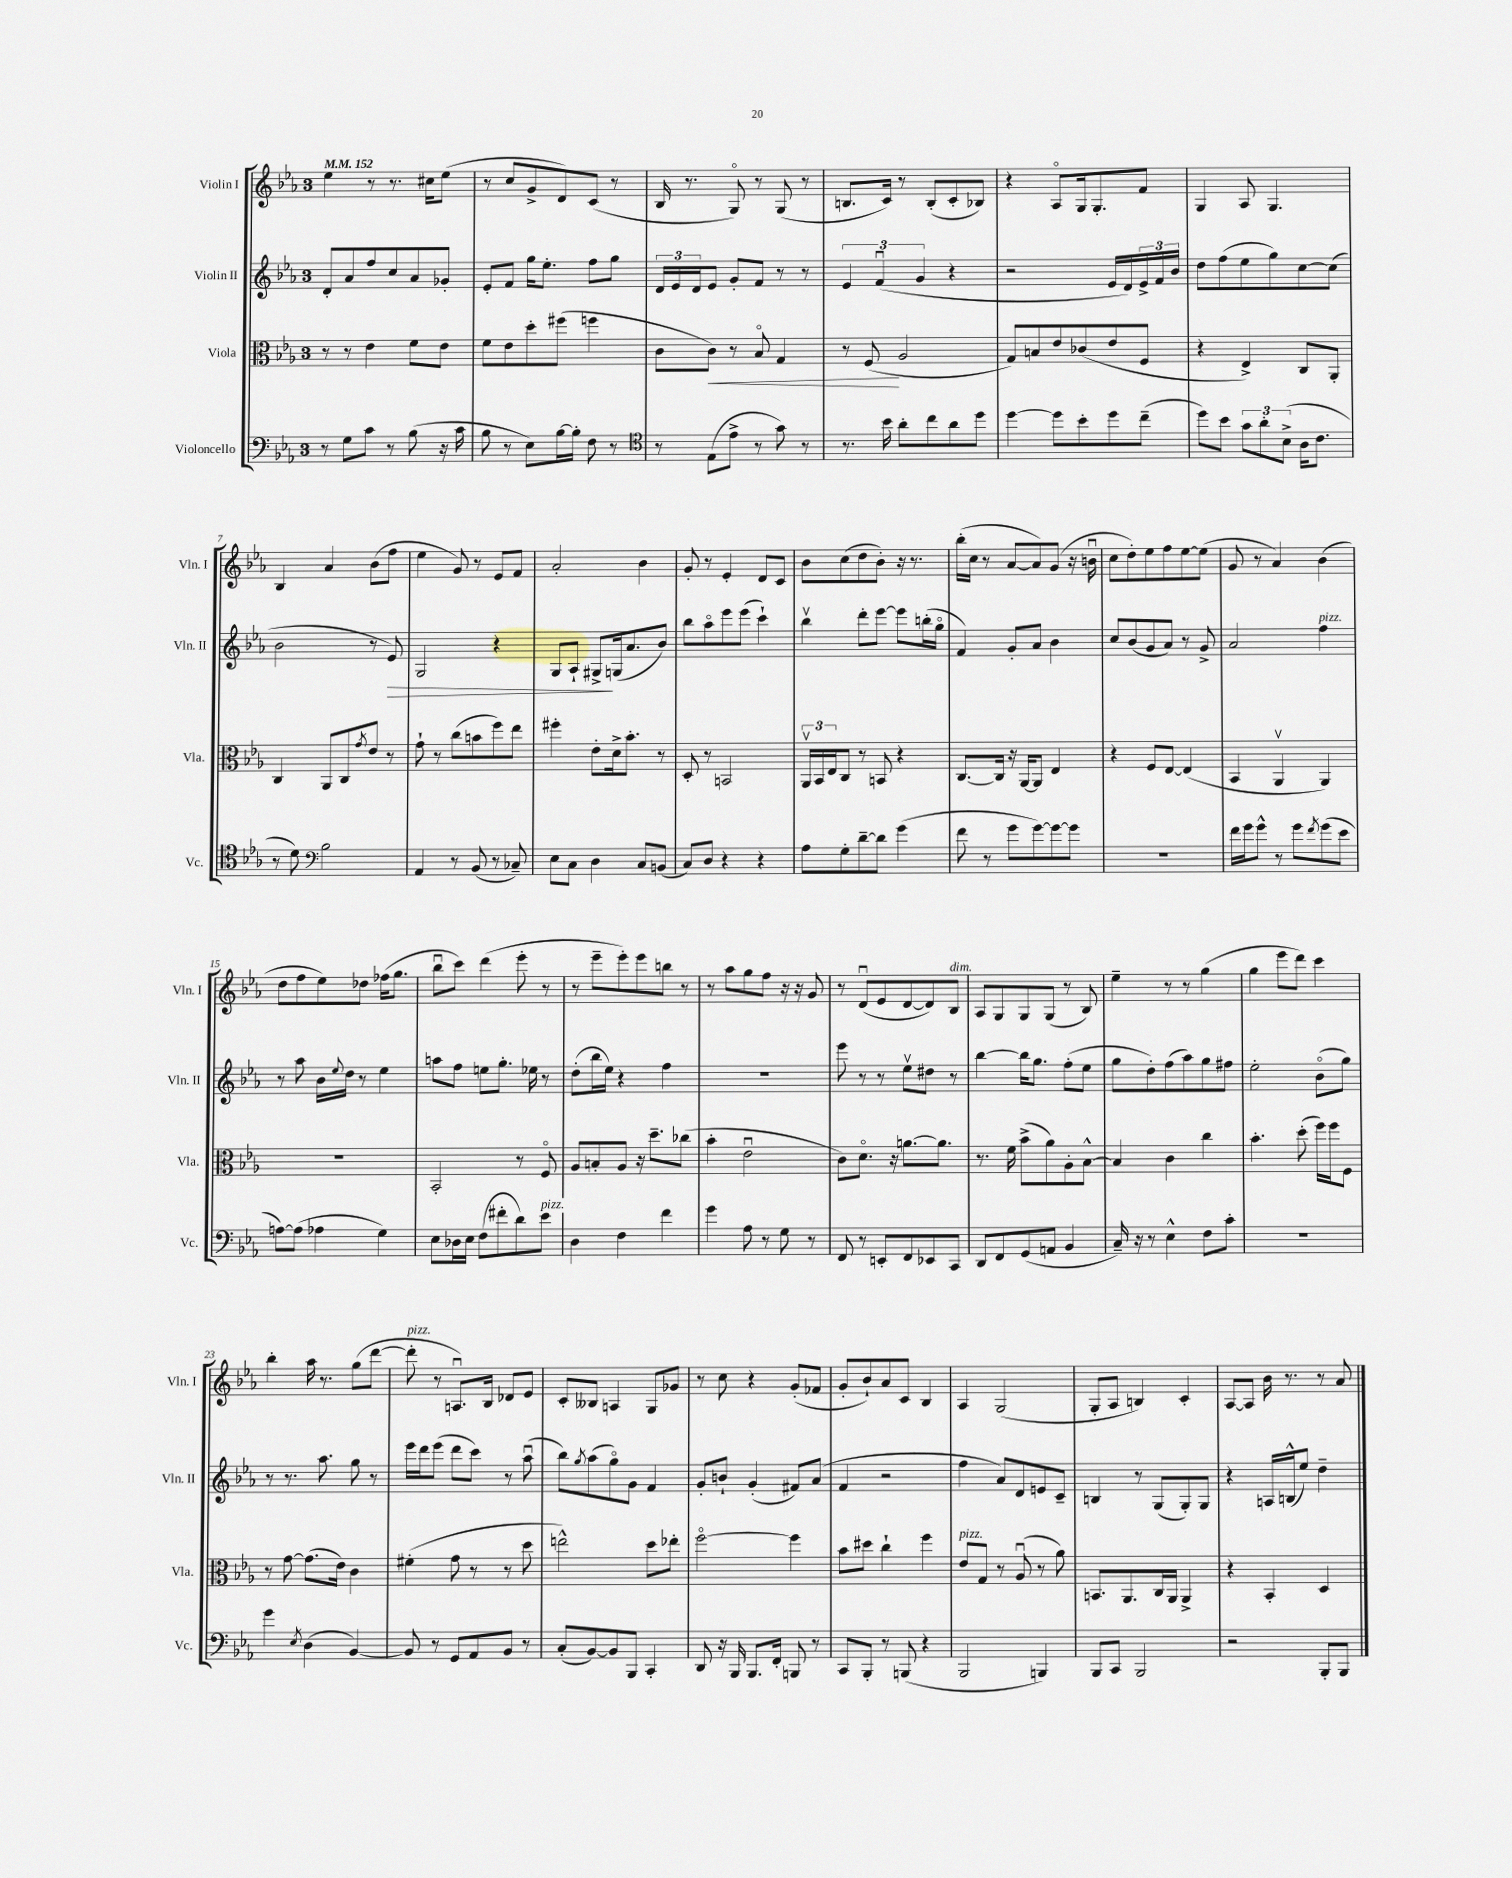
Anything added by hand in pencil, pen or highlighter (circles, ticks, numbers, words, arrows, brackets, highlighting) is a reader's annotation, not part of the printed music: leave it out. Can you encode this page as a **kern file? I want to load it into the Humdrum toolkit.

**kern	**kern	**kern	**kern
*staff4	*staff3	*staff2	*staff1
*clefF4	*clefC3	*clefG2	*clefG2
*k[b-e-a-]	*k[b-e-a-]	*k[b-e-a-]	*k[b-e-a-]
*M3/4	*M3/4	*M3/4	*M3/4
*MM152	*MM152	*MM152	*MM152
8r	8r	8d'	4ee-
8G	8r	8a-	.
8c	4e-	8ff	8r
8r	.	8cc	8.r
(8B-	8f	8a-	.
.	.	.	16cc#
16r	8e-	8g-'	(8ee-
16c	.	.	.
=	=	=	=
8B-	8f	8e-'	8r
8r	8e-	8f	8cc
8E-)	8dd'	16gg	8g^
.	.	8.ee-'	.
[16B-	(8ff#	.	8d)
16B-']	.	.	.
8F	4ff	8ff	(8c
8r	.	8gg	8r
=	=	=	=
*clefC4	*	*	*
8r	8c	24d	16B-
.	.	24e-	.
.	.	.	8.r
.	.	24d	.
(8E-	8c)	8e-	.
8e-^	8r	8g'	8Go)
8r	8B-o	8f	8r
8g)	4G	8r	(8G
8r	.	8r	8r
=	=	=	=
8.r	8r	6e-	8.B
.	(8F	.	.
.	.	(6fu	.
16b-	.	.	16c)
8a-'	2A-	.	8r
.	.	6g	.
8cc	.	.	(8B'
8a-	.	4r	8c'
8dd	.	.	8B-)
=	=	=	=
[4dd	8G)	2r	4r
.	8B	.	.
8dd]	8e-	.	8A-o
8b-'	(8c-	.	16G
.	.	.	8.G'
8dd	8e-	16e-	.
.	.	16d)	.
(8cc~	8F	24e-^	8f
.	.	24f	.
.	.	24b-	.
=	=	=	=
8dd)	4r	8dd	4G
8b-	.	(8ff	.
12g	4E-^)	8ee-	8A-
12a-'	.	.	.
.	.	8gg)	4.G
(12B-^	.	.	.
16A-	8C	[8cc	.
8.c	.	.	.
.	8AA-'	(8cc]	.
=	=	=	=
8r	4C	2b-	4B-
8d)	.	.	.
*clefF4	*	*	*
2B-	8AA-	.	4a-
.	8C	.	.
.	8qg	.	.
.	8e-	8r	(8b-
.	8r	8e-)	8ff
=	=	=	=
4AA-	8g`	2G	4ee-
.	8r	.	.
8r	(8cc	.	8g)
(8BB-	8b	.	8r
8r	8ff)	4r	8e-
8C-~)	8ee-	.	8f
=	=	=	=
8E-	4ff#'	8G	2a-'
8C	.	8A-`	.
4D	8e-'	8G#^	.
.	16d^	(16G	.
.	8.b-'	8.a-	.
8C	.	.	4b-
(8BB	8r	8b-)	.
=	=	=	=
8C)	8D'	8bb-	8g'
8D	8r	8aa-o	8r
4r	2BB	8eee-	4e-'
.	.	(8eee-	.
4r	.	4ccc`)	8d
.	.	.	8c
=	=	=	=
8A-	24AA-v	4bb-v	8b-
.	24BB-	.	.
.	24E-	.	.
8G'	8C	.	(8cc
[8d~	8r	8ddd'	8dd
8d]	8BB	[8eee-	8b-')
(4g	4r	8eee-]	16r
.	.	.	8.r
.	.	(16bb'	.
.	.	16ggo	.
=	=	=	=
8f	[8.C	4f)	(16bb-'
.	.	.	16cc
8r	.	.	8r
.	16C]	.	.
8g	16r	8g'	[8a-
.	[16AA-	.	.
[8g)	8AA-]	8a-	8a-])
8g_	4E-	4b-	(8g
8g]	.	.	16r
.	.	.	16bu
=	=	=	=
2.r	4r	8cc	8cc
.	.	(8b-	8dd')
.	8F	8g	8ee-
.	[8E-	8a-)	8ff
.	(4E-]	8r	[8ee-
.	.	8g^	(8ee-]
=	=	=	=
16f	4BB-	2a-	8g
16g	.	.	.
8g^^	.	.	8r
8r	4AA-v	.	4a-)
8g	.	.	.
8qf	.	.	.
(8g	4AA-)	4ff	(4b-
8e-	.	.	.
=	=	=	=
[8A)	2.r	8r	8dd
(8A]	.	8aa-	8ff
4A-	.	16b-	8ee-)
.	.	8qqee-	.
.	.	16dd	.
.	.	8r	8dd-
4G)	.	4ee-	(16ff-
.	.	.	8.gg
=	=	=	=
8E-	2BB-'	8aa	8bb-u
16D-	.	8ff	8ccc)
16E-	.	.	.
(8F	.	8ee	(4ddd
8f#'	.	8.gg'	.
8d)	8r	.	8eee-'
.	.	16ee-	.
8e-	8Fo	8r	8r
=	=	=	=
4D	8A-	(8dd'	8r
.	8B'	16bb-	8eee-~
.	.	16ee-)	.
4F	8A-	4r	8eee-')
.	16r	.	8eee-
.	8.dd~	.	.
4f	.	4ff	8bb
.	(8cc-	.	8r
=	=	=	=
4g	4b-'	2.r	8r
.	.	.	8aa-
8A-	2e-u	.	8gg
8r	.	.	8ff
8G	.	.	16r
.	.	.	16r
8r	.	.	8g
=	=	=	=
8FF	8c)	8eee-	8r
8r	8.do	8r	(8du
8EE'	.	8r	8e-
.	16r	.	.
8FF	[8.a	8ee-v	[8d
8EE-	.	8dd#	8d])
.	8.a]	.	.
8CC	.	8r	8B-
=	=	=	=
8DD	8.r	[4bb-	8A-
8FF	.	.	8G
.	16f	.	.
(8GG	(8b-^	16bb-]	8G
.	.	8.gg	.
8AA	8a-)	.	(8G
4BB-	8A-'	(8ff'	8r
.	[8B-^^	8ee-	8B-)
=	=	=	=
16C~)	4B-]	8gg	4ee-~
16r	.	.	.
8r	.	8dd')	.
4E-^^	4c	(8ff	8r
.	.	8aa-)	8r
8F	4cc	8gg	(4gg
8c'	.	8ff#	.
=	=	=	=
2.r	4.b-'	2ee-'	4gg
.	.	.	8eee-
.	(8dd'	.	8ddd)
.	16ff)	(8b-o	4ccc
.	16ff	.	.
.	8F	8gg)	.
=	=	=	=
4g	8r	8r	4bb-'
.	[8g	8.r	.
8qE-	.	.	.
(4D	(8.g]	.	16aa-
.	.	8.aa-	8.r
.	16e-)	.	.
[4BB-)	4c	8gg	(8gg
.	.	8r	[8ddd
=	=	=	=
8BB-]	(4f#'	16eee-	8ddd']
.	.	16ddd	.
8r	.	(8eee-	8r
8GG	8g	8ddd	8.Au)
8AA-	8r	8ccc)	.
.	.	.	16B-
8BB-	8r	8r	8d-
8r	8dd	(8aa-u	8e-
=	=	=	=
(8C'	2ee^^)	8bb-)	8c'
.	.	8qgg	.
[8BB-)	.	(8aa-	8B--
8BB-]	.	8ggo)	4A
8BBB-	.	8g	.
4CC'	8dd	4f	8G
.	8ee-'	.	8g-
=	=	=	=
8DD	[2ffo	8g'	8r
16r	.	8b`	8cc
16BBB-	.	.	.
8.BBB-	.	(4g'	4r
16FF'	.	.	.
8BBB	4ff]	8f#)	(8g'
8r	.	(8a-	8f-
=	=	=	=
8CC	8b-	4f	8g'
8BBB-'	8dd#	.	8b-`)
8r	4cc`	2r	8a-
(8BBB	.	.	8c
4r	4ff	.	4B-
=	=	=	=
2BBB-	8e-	4ff	4A-
.	8G	.	.
.	8r	8a-)	(2G
.	(8A-u	8d	.
4BBB)	8r	8e	.
.	8a-)	8c~	.
=	=	=	=
8BBB-	8.BB	4B	8G'
8CC	.	.	8A-
.	8.AA-	.	.
2BBB-	.	8r	4B)
.	16C	(8G	.
.	16AA-	.	.
.	4AA-^	8G')	4c'
.	.	8G	.
=	=	=	=
2r	4r	4r	[8A-
.	.	.	8A-]
.	4BB-'	16A	16b-
.	.	(16B^^	8.r
.	.	8ee-)	.
8BBB-'	4D	4dd~	8r
8BBB-	.	.	8a-
==	==	==	==
*-	*-	*-	*-
